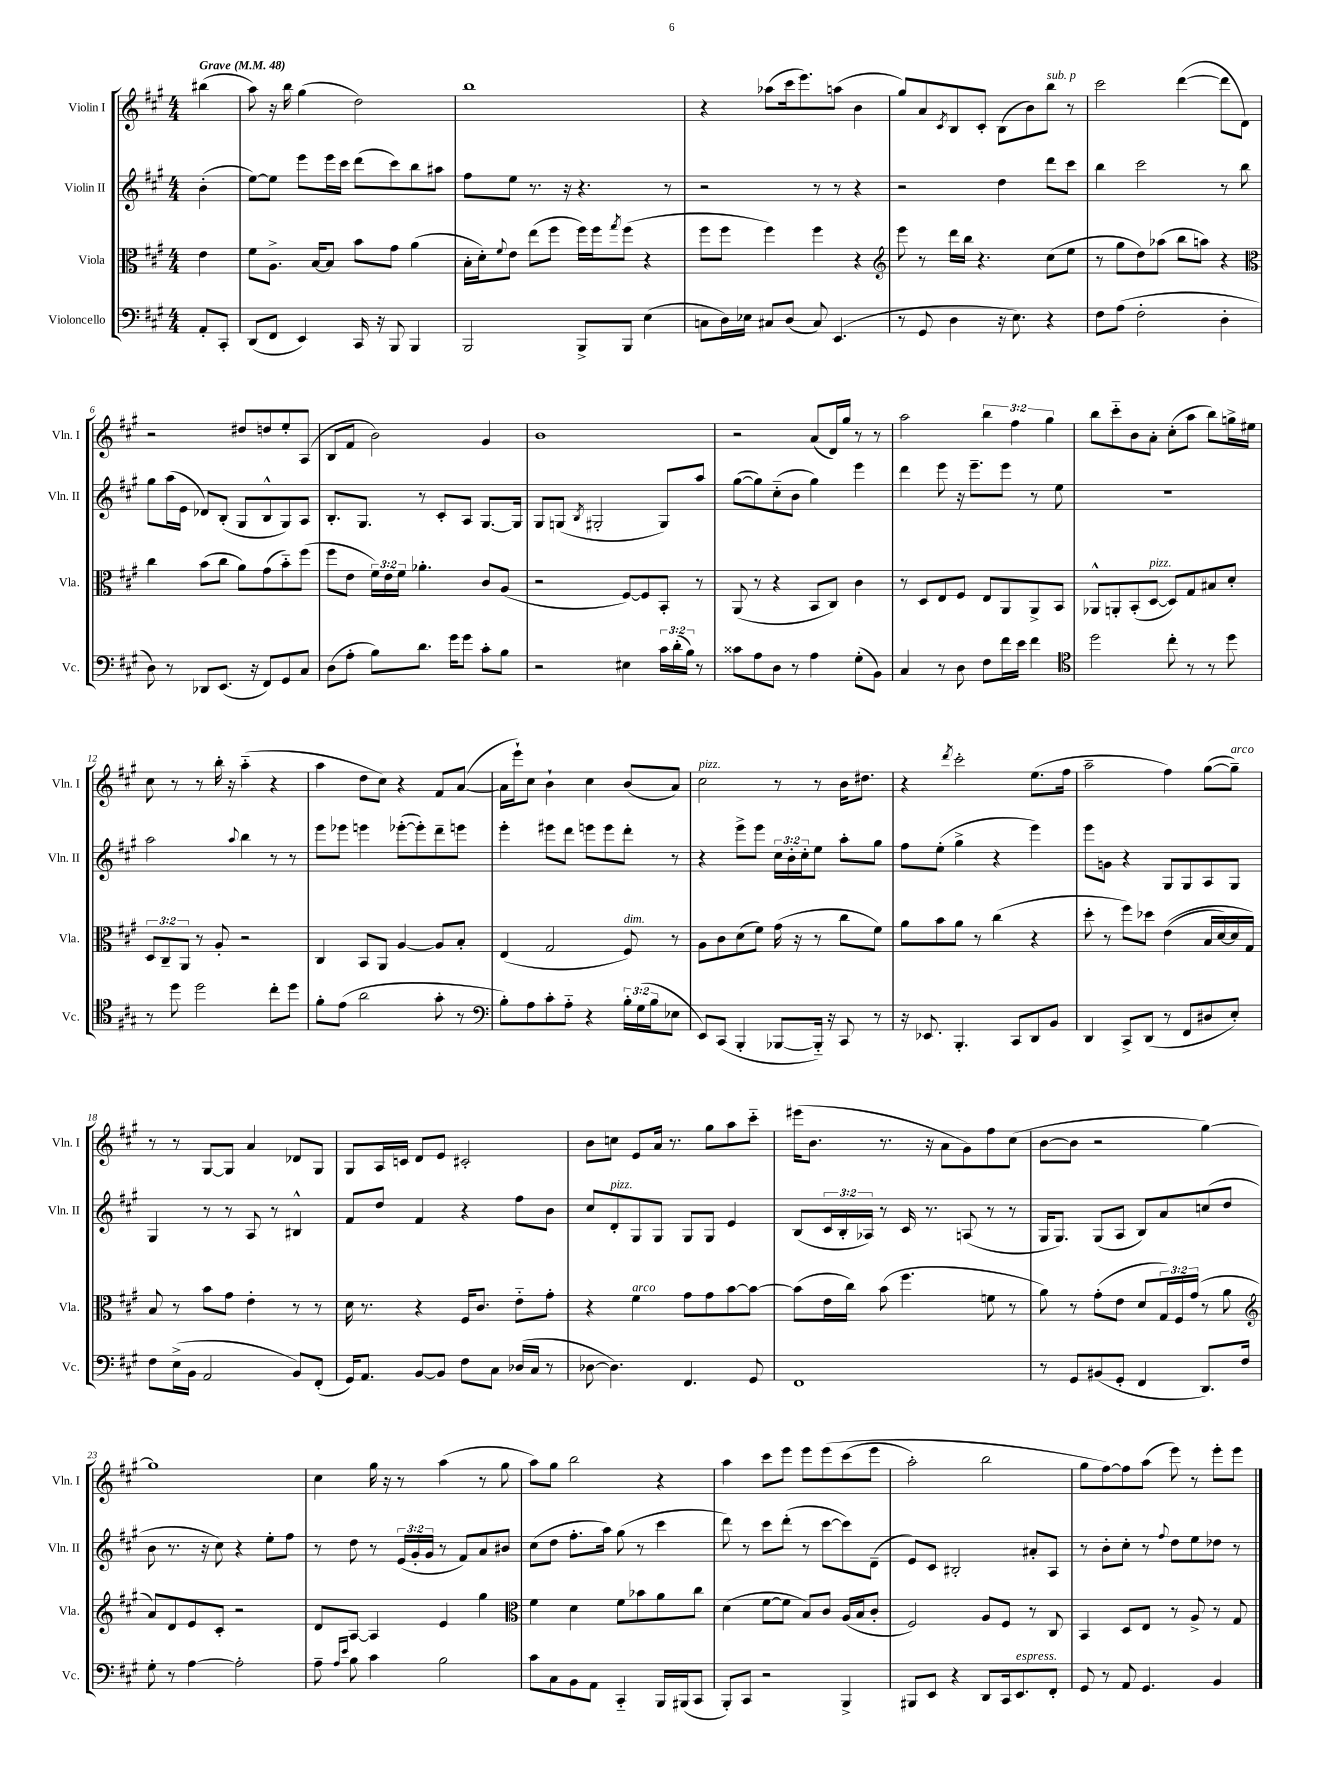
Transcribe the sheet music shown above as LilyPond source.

<<
\new StaffGroup <<
\new Staff = "s0" \with { instrumentName = "Violin I" shortInstrumentName = "Vln. I" } {
    \clef treble \key a \major \numericTimeSignature \time 4/4 \override Staff.TupletNumber.text = #tuplet-number::calc-fraction-text \partial 4 \tempo "Grave" 4 = 48
    bis''4( |
    a''8) r16 b''16 gis''4( d''2) |
    b''1 |
    r4 aes''8( cis'''16 e'''8.) a''8( b'4 |
    gis''8) a'8 \acciaccatura { cis'8 } b8 cis'8-. b8( b'8) b''8^\markup { \italic "sub. p" } r8 |
    cis'''2 d'''4~( d'''8 d'8) |
    r2 dis''8 d''8 e''8-. a8( |
    b8 fis'8 b'2) gis'4 |
    b'1 |
    r2 a'8( d'16) gis''16 r8 r8 |
    a''2 \tuplet 3/2 { b''4 fis''4 gis''4 } |
    b''8 cis'''8-_ b'8 a'8-. cis''8-.( a''8 b''8) g''16-> eis''16 |
    cis''8 r8 r8 b''16-. r16 a''4-_( r4 |
    a''4 d''8 cis''8) r4 fis'8 a'8~( |
    a'16 e'''16-!) cis''8 b'4-! cis''4 b'8( a'8) |
    cis''2^\markup { \italic "pizz." } r8 r8 b'16 dis''8. |
    r4 \acciaccatura { d'''8 } cis'''2-. e''8.( fis''16 |
    a''2-- fis''4) gis''8~( gis''8--^\markup { \italic "arco" }) |
    r8 r8 gis8~ gis8 a'4 des'8 gis8 |
    gis8 a16 c'16 d'8 e'8 cis'2-. |
    b'8 c''8 e'8 a'16 r8. gis''8 a''8 cis'''8-_ |
    eis'''16( b'8. r8. r16 a'8 gis'8) fis''8 cis''8( |
    b'8~ b'8 r2 gis''4~) |
    gis''1 |
    cis''4 gis''16 r16 r8 a''4( r8 gis''8 |
    a''8) gis''8 b''2 r4 |
    a''4 cis'''8 e'''8 e'''8 e'''8\( cis'''8( e'''8 |
    a''2-.) b''2 |
    gis''8 fis''8~\) fis''8 a''8( e'''8) r8 e'''8-. e'''8 \bar "|." |
}
\new Staff = "s1" \with { instrumentName = "Violin II" shortInstrumentName = "Vln. II" } {
    \clef treble \key a \major \numericTimeSignature \time 4/4 \override Staff.TupletNumber.text = #tuplet-number::calc-fraction-text \partial 4
    b'4-.( |
    e''8~) e''8 e'''8 e'''16 cis'''16 d'''8( cis'''8) b''8 ais''8 |
    fis''8 e''8 r8. r16 r4. r8 |
    r2 r8 r8 r4 |
    r2 d''4 d'''8 cis'''8 |
    b''4 cis'''2 r8 b''8 |
    gis''8 a''16( e'16 des'8) b8-.( gis8 b8-^ gis8) a8 |
    b8.-. gis8. r8 cis'8-. a8 gis8.~ gis16 |
    gis8 g8( \acciaccatura { b8 } gis2-. gis8) a''8 |
    gis''8~( gis''8) cis''8-_( b'8 gis''4) e'''4 |
    d'''4 e'''8 r16 e'''8.-- e'''8 r8 e''8 |
    R1 |
    a''2 \appoggiatura { a''8 } b''4 r8 r8 |
    e'''8 ees'''8 e'''4 ees'''8~-.( ees'''8-.) d'''8-- e'''8 |
    e'''4-. eis'''8 d'''8 e'''8 e'''8 d'''8-. r8 |
    r4 e'''8-> e'''8 \tuplet 3/2 { cis''16 b'16-. cis''16-. } e''8 a''8-. gis''8 |
    fis''8 e''8-.( gis''4-> r4 e'''4) |
    e'''8 g'8 r4 gis8 gis8 a8 gis8 |
    gis4 r8 r8 a8 r8 bis4-^ |
    fis'8 d''8 fis'4 r4 fis''8 b'8 |
    cis''8 d'8-.^\markup { \italic "pizz." } gis8 gis8 gis8 gis8 e'4 |
    b8( \tuplet 3/2 { cis'16 b16-. aes16) } r8 cis'16 r8. a8( r8 r8 |
    gis16 gis8.) gis8( a8 b8) a'8 c''8( d''8 |
    b'8 r8. r16 cis''8) r4 e''8-. fis''8 |
    r8 d''8 r8 \tuplet 3/2 { e'16( gis'16-. gis'16 } r8 fis'8) a'8 bis'8 |
    cis''8( d''8 fis''8.-. a''16) gis''8( r8 cis'''4 |
    d'''8) r8 cis'''8 d'''8-.( r8 cis'''8~ cis'''8) d'8--( |
    e'8) cis'8 bis2-. ais'8-. a8 |
    r8 b'8-. cis''8-. r8 \appoggiatura { fis''8 } d''8 e''8 des''8 r8 \bar "|." |
}
\new Staff = "s2" \with { instrumentName = "Viola" shortInstrumentName = "Vla." } {
    \clef alto \key a \major \numericTimeSignature \time 4/4 \override Staff.TupletNumber.text = #tuplet-number::calc-fraction-text \partial 4
    e'4 |
    fis'8 a8.-> b16~ b8 b'8 gis'8 a'4( |
    b16-. d'16-.) \appoggiatura { fis'8 } e'8 e''8( fis''8 fis''16) fis''16 \acciaccatura { gis''8 } fis''8( r4 |
    fis''8 fis''8 fis''4) fis''4 r4 |
    \clef treble e'''8 r8 d'''16 b''16 r4. cis''8( e''8 |
    r8 gis''8 d''8) aes''8( b''8 a''8) r4 |
    \clef alto cis''4 b'8( cis''8 a'8) gis'8( b'8-_) fis''8( |
    fis''8 e'8 \tuplet 3/2 { fis'16) e'16 fis'16 } aes'4.-. cis'8 a8( |
    r2 fis8~) fis8 b,8-. r8 |
    a,8( r8 r4 b,8 cis8) cis'4 |
    r8 d8 e8 fis8 e8 a,8 a,8-> b,8 |
    aes,8-^ a,8-. b,8-.( d8~^\markup { \italic "pizz." } d8) gis8 bis8 d'8-. |
    \tuplet 3/2 { d8 cis8-- a,8 } r8 a8-. r2 |
    cis4 b,8 a,8 a4~ a8 b8-. |
    e4( gis2 fis8^\markup { \italic "dim." }) r8 |
    a8 cis'8 d'8( fis'8) gis'16( r16 r8 cis''8 fis'8) |
    a'8 b'8 a'8 r8 cis''4( r4 |
    d''8-. r8 fis''8) des''8 e'4(\( b16 d'16~) d'16 gis16\) |
    b8 r8 b'8 gis'8 e'4-. r8 r8 |
    d'16 r8. r4 fis16 cis'8. e'8-_ gis'8-. |
    r4 fis'4^\markup { \italic "arco" } gis'8 gis'8 b'8~ b'8~ |
    b'8( e'16 cis''16) b'8( fis''4. f'8 r8 |
    a'8) r8 gis'8-.( e'8 d'8 \tuplet 3/2 { gis16) fis16 gis'16( } r8 a'8 |
    \clef treble a'8) d'8 e'8 cis'8-. r2 |
    d'8 a8~ a4 e'4 gis''4 |
    \clef alto fis'4 d'4 fis'8 bes'8 a'8 cis''8 |
    d'4( fis'8~ fis'8 b8) cis'8 a16( b16 cis'8-. |
    fis2) a8 fis8 r8 cis8 |
    b,4 d8 e8 r8 a8-> r8 gis8 \bar "|." |
}
\new Staff = "s3" \with { instrumentName = "Violoncello" shortInstrumentName = "Vc." } {
    \clef bass \key a \major \numericTimeSignature \time 4/4 \override Staff.TupletNumber.text = #tuplet-number::calc-fraction-text \partial 4
    a,8-. cis,8-. |
    d,8( fis,8 e,4) cis,16 r16 b,,8 b,,4 |
    b,,2 b,,8-> b,,8 e4( |
    c8 d16) ees16 cis8 d8( cis8) e,4.( |
    r8 gis,8 d4 r16 e8.) r4 |
    fis8 a8( fis2-. d4-. |
    d8) r8 des,8 e,8.( r16 fis,8) gis,8 cis8 |
    d8( a8-. b8) d'8. gis'16 gis'8 cis'8-. b8 |
    r2 eis4 \tuplet 3/2 { cis'16 d'16-.( b16) } r8 |
    cisis'8 a8 d8 r8 a4 gis8-.( b,8) |
    cis4 r8 d8 fis8 fis'16 e'16 fis'4 |
    \clef tenor d''2 cis''8-. r8 r8 d''8 |
    r8 d''8 d''2 cis''8-. d''8 |
    fis'8-. e'8( a'2 gis'8-. r8 |
    \clef bass b8-.) a8 cis'8-. a8-_ r4 \tuplet 3/2 { b16-. gis16( b16 } ees8 |
    e,8) cis,8( b,,4-. bes,,8~ bes,,16-_) r16 cis,8 r8 |
    r16 ees,8. b,,4.-. cis,8 d,8 b,8 |
    d,4 cis,8-> d,8( r8 fis,8 dis8 e8-.) |
    fis8 e16->( b,16 a,2 b,8) fis,8-.( |
    gis,16) a,8. b,8~ b,8 fis8 cis8 des16( cis16 r8 |
    des8~ des4.) fis,4. gis,8 |
    fis,1 |
    r8 gis,8 bis,8( gis,8-. fis,4 d,8.) fis16 |
    gis8-. r8 a4~ a2-. |
    a8-- \grace { a16 e'16 } b8 cis'4 b2 |
    cis'8 cis8 b,8 a,8 cis,4-_ b,,16 bis,,16( cis,8 |
    b,,8-.) cis,8 r2 b,,4-> |
    bis,,8 e,8 r4 d,8 cis,16 e,8.^\markup { \italic "espress." } fis,8-. |
    gis,8 r8 a,8 gis,4. b,4 \bar "|." |
}
>>
>>
